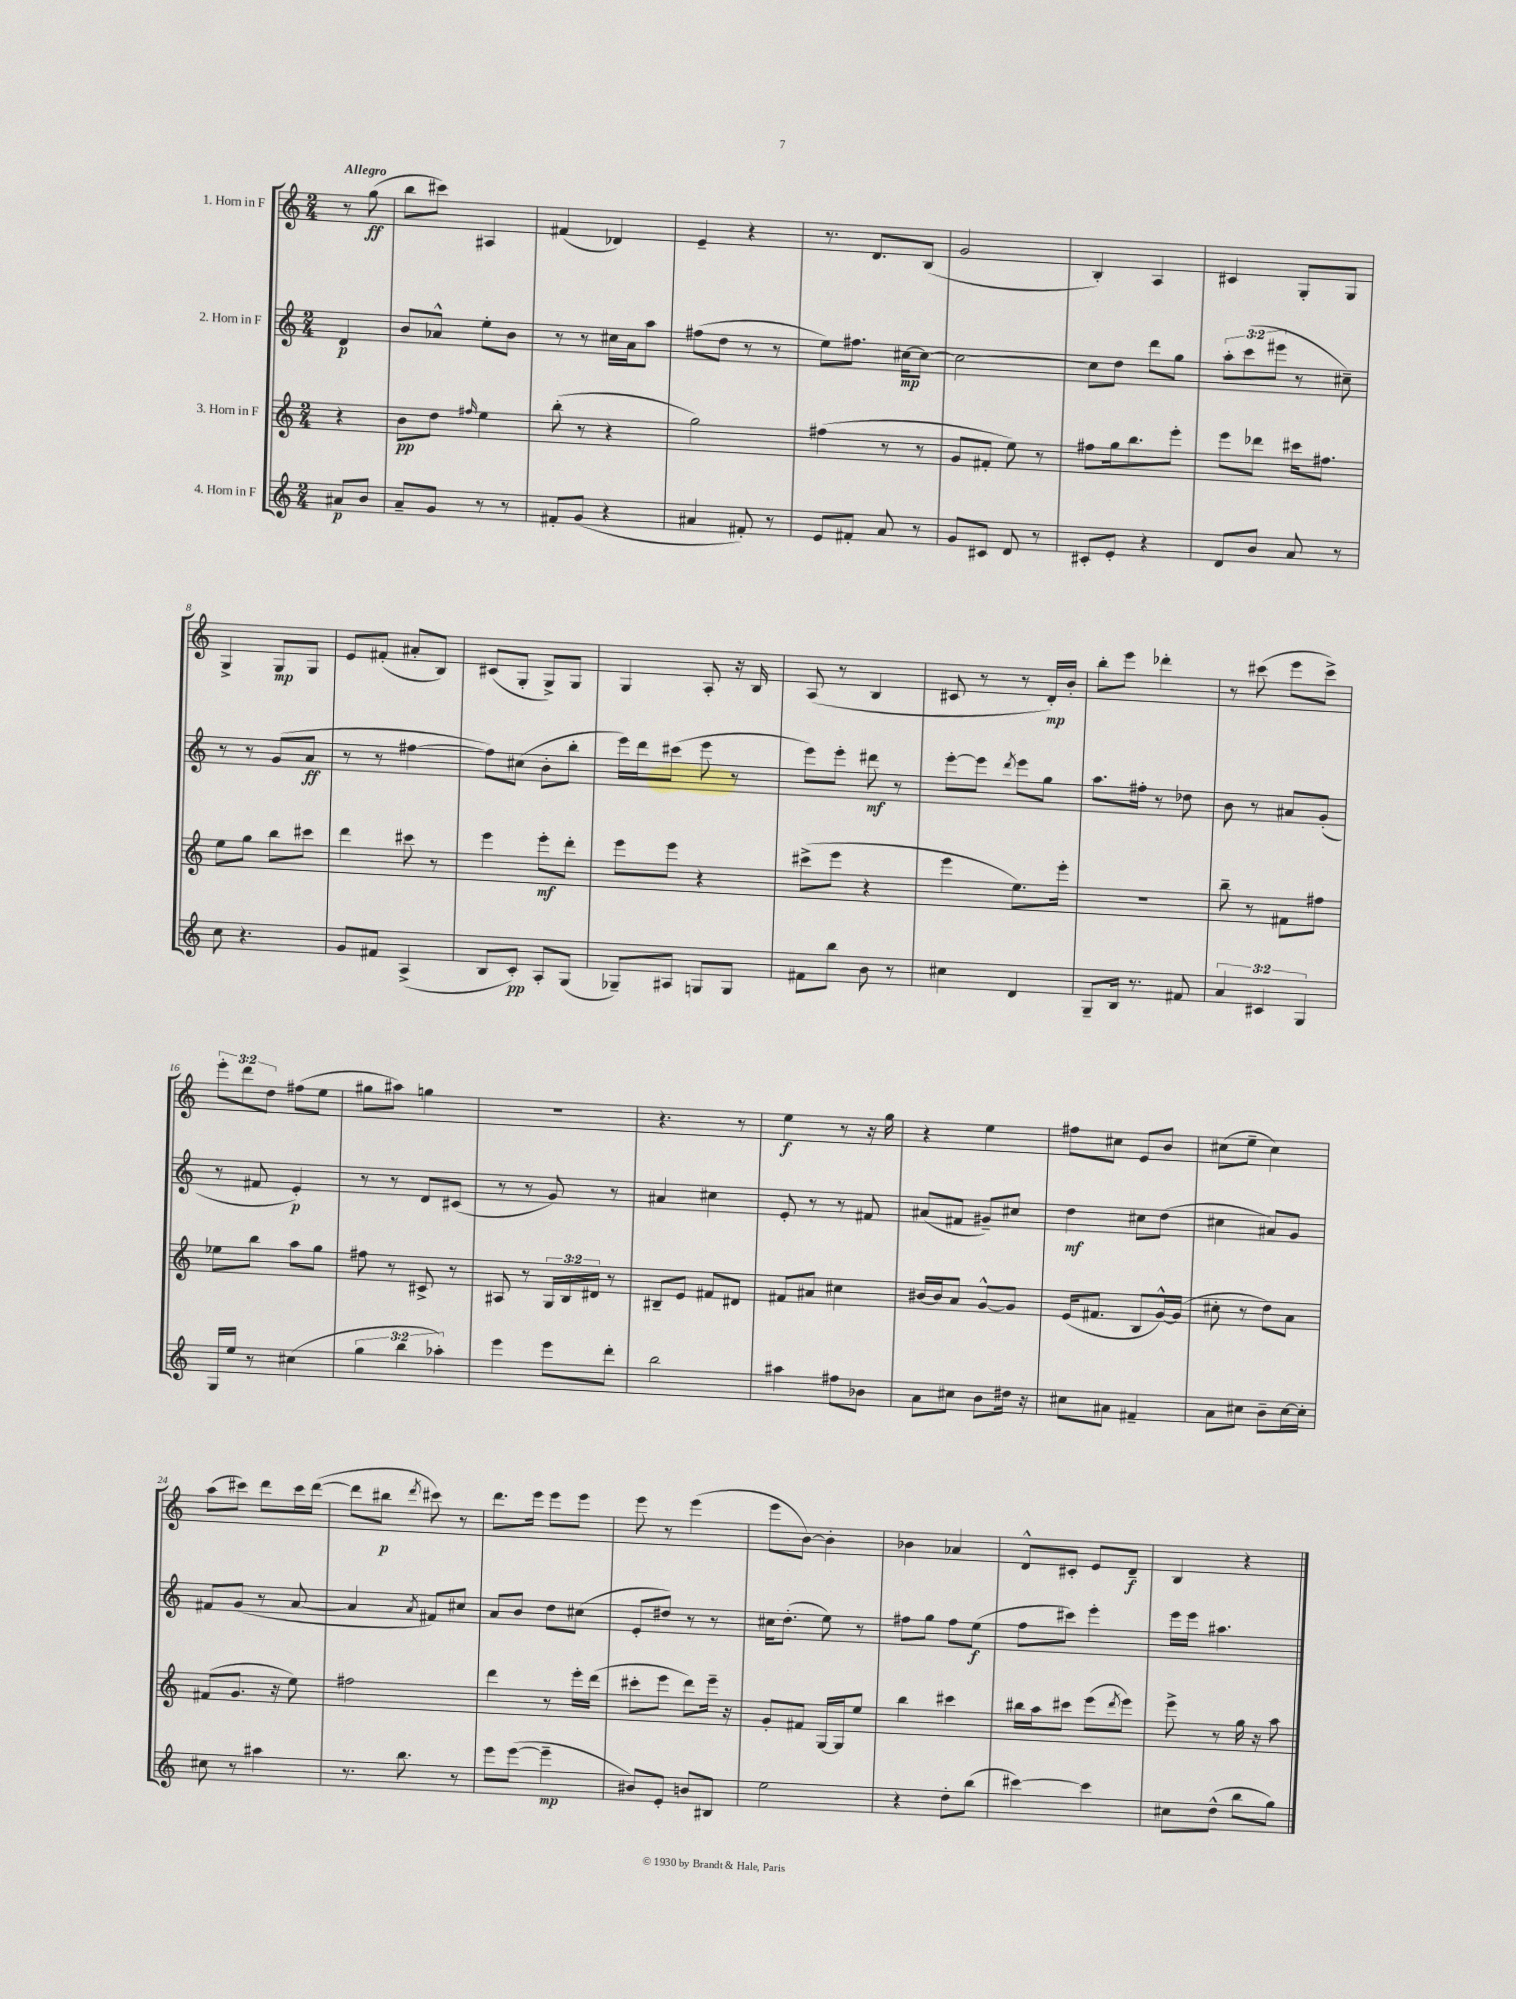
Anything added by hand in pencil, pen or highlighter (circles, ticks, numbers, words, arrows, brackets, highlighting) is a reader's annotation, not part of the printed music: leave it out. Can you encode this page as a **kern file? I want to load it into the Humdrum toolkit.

**kern	**dynam	**kern	**dynam	**kern	**dynam	**kern	**dynam
*part4	*part4	*part3	*part3	*part2	*part2	*part1	*part1
*staff4	*staff4	*staff3	*staff3	*staff2	*staff2	*staff1	*staff1
*I"4. Horn in F	*	*I"3. Horn in F	*	*I"2. Horn in F	*	*I"1. Horn in F	*
*clefG2	*	*clefG2	*	*clefG2	*	*clefG2	*
*k[]	*	*k[]	*	*k[]	*	*k[]	*
*M2/4	*	*M2/4	*	*M2/4	*	*M2/4	*
=	=	=	=	=	=	=	=
!	!	!	!	!	!	!LO:TX:a:B:t=Allegro	!
8a#X/L	p	4r	.	4d/	p	8r	.
8b/J	.	.	.	.	.	(8gg\	ff
=1	=1	=1	=1	=1	=1	=1	=1
8a~/L	.	8b\L	pp	8b/L	.	8bb\L	.
8g/J	.	8dd\J	.	8a-X^^/J	.	8ccc#X\J)	.
.	.	16qqff#X/	.	.	.	.	.
8r	.	4ee\	.	8ee'\L	.	4A#X/	.
8r	.	.	.	8b\J	.	.	.
=2	=2	=2	=2	=2	=2	=2	=2
8f#X'/L	.	(8bb'\	.	8r	.	(4f#X/	.
(8g/J	.	8r	.	8r	.	.	.
4r	.	4r	.	16cc#X\LL	.	4d-X/)	.
.	.	.	.	16a\J	.	.	.
.	.	.	.	8aa\J	.	.	.
=3	=3	=3	=3	=3	=3	=3	=3
4a#X/	.	2gg\)	.	(8ff#X\L	.	4e~/	.
.	.	.	.	8dd\J	.	.	.
8f#X'/)	.	.	.	8r	.	4r	.
8r	.	.	.	8r	.	.	.
=4	=4	=4	=4	=4	=4	=4	=4
8e/L	.	(4ff#X\	.	8ee\L)	.	8.r	.
8f#X'/J	.	.	.	8.ff#X\J	.	.	.
.	.	.	.	.	.	8.d/L	.
8a/	.	8r	.	.	.	.	.
.	.	.	.	[16cc#X\KL	mp	.	.
8r	.	8r	.	8cc#\J_	.	(8B/J	.
=5	=5	=5	=5	=5	=5	=5	=5
8g/L	.	8g/L	.	2cc#\_	.	2g/	.
8c#X/J	.	8f#X'/J	.	.	.	.	.
8d/	.	8ee\)	.	.	.	.	.
8r	.	8r	.	.	.	.	.
=6	=6	=6	=6	=6	=6	=6	=6
8c#X'/L	.	8ff#X\L	.	8cc#\L]	.	4B'/)	.
8e'/J	.	16gg\k	.	8dd\J	.	.	.
.	.	8.bb\	.	.	.	.	.
4r	.	.	.	8ddd\L	.	4A/	.
.	.	8eee'\J	.	8gg\J	.	.	.
=7	=7	=7	=7	=7	=7	=7	=7
8d/L	.	8eee\L	.	12aa'\L	.	4c#X/	.
.	.	.	.	(12ccc\	.	.	.
8b/J	.	8ddd-X\J	.	.	.	.	.
.	.	.	.	12eee#X\J	.	.	.
8a/	.	16ccc#X\KL	.	8r	.	8G'/L	.
.	.	8.ff#X\J	.	.	.	.	.
8r	.	.	.	8cc#X~\)	.	8G/J	.
!!LO:LB:g=z
=8	=8	=8	=8	=8	=8	=8	=8
8cc\	.	8ee\L	.	8r	.	4G^/	.
4.r	.	8gg\J	.	8r	.	.	.
.	.	8bb\L	.	(8g/L	.	8G/L	mp
.	.	8ccc#X\J	.	8a/J	ff	8G/J	.
=9	=9	=9	=9	=9	=9	=9	=9
8g/L	.	4ddd\	.	8r	.	8e/L	.
8f#X/J	.	.	.	8r	.	(8f#X'/J	.
(4A^/	.	8ccc#X\	.	[4ff#X\	.	8a#X'/L	.
.	.	8r	.	.	.	8B/J)	.
=10	=10	=10	=10	=10	=10	=10	=10
8B/L	.	4eee\	.	8ff#\L])	.	(8c#X/L	.
8c'/J)	pp	.	.	(8cc#X\J	.	8G'/J	.
8A'/L	.	8eee'\L	mf	8b'\L	.	8G^/L)	.
(8G/J	.	8ddd'\J	.	8bb'\J	.	8G/J	.
=11	=11	=11	=11	=11	=11	=11	=11
8G-X~/L)	.	8eee\L	.	16eee\LL)	.	4G/	.
.	.	.	.	16ddd\J	.	.	.
8A#X/J	.	8eee\J	.	(8ccc#X\J	.	.	.
8Gn/L	.	4r	.	8eee\	.	8A'/	.
8G/J	.	.	.	8r	.	16r	.
.	.	.	.	.	.	16B/	.
=12	=12	=12	=12	=12	=12	=12	=12
8f#X\L	.	(8ccc#X^\L	.	8eee\L)	.	(8A/	.
8bb\J	.	8eee\J	.	8eee'\J	.	8r	.
8b\	.	4r	.	8ddd#X\	mf	4B/	.
8r	.	.	.	8r	.	.	.
=13	=13	=13	=13	=13	=13	=13	=13
4cc#X\	.	4eee\	.	[8eee'\L	.	8c#X/	.
.	.	.	.	8eee\J]	.	8r	.
.	.	.	.	8qddd/	.	.	.
4d/	.	8.ee\L)	.	8eee\L	.	8r	.
.	.	.	.	8gg\J	.	16d'/LL)	mp
.	.	16eee'\Jk	.	.	.	16b'/JJ	.
=14	=14	=14	=14	=14	=14	=14	=14
8G~/L	.	2r	.	8.aa\L	.	8bb'\L	.
16B/Jk	.	.	.	.	.	8eee\J	.
8.r	.	.	.	16ff#X'\Jk	.	.	.
.	.	.	.	8r	.	4ddd-X'\	.
8f#X/	.	.	.	8dd-X\	.	.	.
=15	=15	=15	=15	=15	=15	=15	=15
6a/	.	8bb~\	.	8b\	.	8r	.
.	.	8r	.	8r	.	(8ccc#X\	.
6c#X/	.	.	.	.	.	.	.
.	.	8f#X\L	.	8a#X/L	.	8eee\L	.
6G/	.	.	.	.	.	.	.
.	.	8ff#X\J	.	(8g'/J	.	8ccc#^\J)	.
!!LO:LB:g=z
=16	=16	=16	=16	=16	=16	=16	=16
16G/LL	.	8ee-X\L	.	8r	.	12eee'\L	.
16ee/JJ	.	.	.	.	.	.	.
.	.	.	.	.	.	12ddd\	.
8r	.	8bb\J	.	8f#X/	.	.	.
.	.	.	.	.	.	12dd\J	.
(4cc#X\	.	8aa\L	.	4e'/)	p	(8ff#X\L	.
.	.	8gg\J	.	.	.	8ee\J	.
=17	=17	=17	=17	=17	=17	=17	=17
6gg\	.	8ff#X\	.	8r	.	8gg#X\L	.
.	.	8r	.	8r	.	8aa#X\J)	.
6bb\	.	.	.	.	.	.	.
.	.	8c#X^/	.	8d/L	.	4ggn\	.
6aa-X'\)	.	.	.	.	.	.	.
.	.	8r	.	(8c#X/J	.	.	.
=18	=18	=18	=18	=18	=18	=18	=18
4eee\	.	8A#X/	.	8r	.	2r	.
.	.	8r	.	8r	.	.	.
8eee\L	.	24G/LL	.	8g/)	.	.	.
.	.	24B/	.	.	.	.	.
.	.	24d#X/JJ	.	.	.	.	.
8ddd'\J	.	8r	.	8r	.	.	.
=19	=19	=19	=19	=19	=19	=19	=19
2bb\	.	8B#X~/L	.	4a#X/	.	4.r	.
.	.	8e/J	.	.	.	.	.
.	.	8f#X/L	.	4cc#X\	.	.	.
.	.	8d#X/J	.	.	.	8r	.
=20	=20	=20	=20	=20	=20	=20	=20
4aa#X\	.	8f#X/L	.	8e'/	.	4ee\	f
.	.	8a#X/J	.	8r	.	.	.
8ff#X\L	.	4cc#X\	.	8r	.	8r	.
8b-X\J	.	.	.	8f#X/	.	16r	.
.	.	.	.	.	.	16gg\	.
=21	=21	=21	=21	=21	=21	=21	=21
8a\L	.	[16b#X/LL	.	(8a#X/L	.	4r	.
.	.	16b#/J]	.	.	.	.	.
8cc#X\J	.	8a/J	.	8f#X/J	.	.	.
8b\L	.	[8g^^/L	.	8g#X~/L)	.	4ee\	.
16dd#X\Jk	.	8g/J]	.	8cc#X/J	.	.	.
16r	.	.	.	.	.	.	.
=22	=22	=22	=22	=22	=22	=22	=22
8cc#X\L	.	(16e/KL	.	4dd\	mf	8ff#X\L	.
.	.	8.f#X/J	.	.	.	.	.
8a#X\J	.	.	.	.	.	8cc#X\J	.
4f#X~/	.	8B/L	.	8cc#X\L	.	8e/L	.
.	.	[16g^^/L)	.	(8dd\J	.	8b/J	.
.	.	(16g/JJ]	.	.	.	.	.
=23	=23	=23	=23	=23	=23	=23	=23
8a\L	.	8cc#X'\	.	4cc#X\	.	(8cc#X\L	.
8cc#X\J	.	8r	.	.	.	8ee~\J	.
8b~\L	.	8dd\L)	.	8a#X/L)	.	4cc#\)	.
[16cc#\L	.	8a\J	.	8g/J	.	.	.
16cc#'\JJ]	.	.	.	.	.	.	.
!!LO:LB:g=z
=24	=24	=24	=24	=24	=24	=24	=24
8cc#X\	.	(8f#X/L	.	8f#X/L	.	(8aa\L	.
8r	.	8.g/J	.	(8g/J	.	8ccc#X\J)	.
4aa#X\	.	.	.	8r	.	8ddd\L	.
.	.	16r	.	.	.	.	.
.	.	8ee\)	.	[8a/	.	16ccc#\L	.
.	.	.	.	.	.	([16ddd\JJ	.
=25	=25	=25	=25	=25	=25	=25	=25
8.r	.	2ff#X\	.	4a/]	.	8ddd\L]	.
.	.	.	.	.	.	8bb#X\J	p
8.bb\	.	.	.	.	.	.	.
.	.	.	.	8qa/	.	8qddd/	.
.	.	.	.	8f#X/L)	.	8ccc#X\)	.
8r	.	.	.	8cc#X/J	.	8r	.
=26	=26	=26	=26	=26	=26	=26	=26
8eee\L	.	4ddd\	.	8a/L	.	8.ddd\L	.
([8eee\J	.	.	.	8b/J	.	.	.
.	.	.	.	.	.	16eee\Jk	.
4eee~\]	mp	8r	.	8dd\L	.	8eee\L	.
.	.	16eee'\LL	.	(8cc#X\J	.	8eee\J	.
.	.	(16ddd\JJ	.	.	.	.	.
=27	=27	=27	=27	=27	=27	=27	=27
8b#X/L)	.	8ccc#X'\L	.	8e'/L	.	8eee\	.
8e'/J	.	8eee\J	.	8dd#X/J)	.	8r	.
8bn/L	.	8ddd\L)	.	8r	.	(4eee\	.
8B#X/J	.	16eee~\Jk	.	8r	.	.	.
.	.	16r	.	.	.	.	.
=28	=28	=28	=28	=28	=28	=28	=28
2ee\	.	8g'/L	.	16cc#X\KL	.	8eee\L	.
.	.	.	.	(8.dd'\J	.	.	.
.	.	8f#X/J	.	.	.	[8b\J)	.
.	.	[16G/LL	.	8ee\)	.	4b'\]	.
.	.	16G/J]	.	.	.	.	.
.	.	8ee/J	.	8r	.	.	.
=29	=29	=29	=29	=29	=29	=29	=29
4r	.	4bb\	.	8ff#X\L	.	4b-X\	.
.	.	.	.	8gg\J	.	.	.
8dd'\L	.	4ccc#X\	.	8ff#\L	.	4a-X/	.
(8bb\J	.	.	.	(8ee\J	f	.	.
=30	=30	=30	=30	=30	=30	=30	=30
[4ccc#X\)	.	16bb#X\LL	.	8ff\L	.	8d^^/L	.
.	.	16aa\J	.	.	.	.	.
.	.	8ccc#X\J	.	8ccc#X\J)	.	8c#X'/J	.
4ccc#\]	.	(8eee\L	.	4eee'\	.	8e/L	.
.	.	8qddd/	.	.	.	.	.
.	.	8eee\J)	.	.	.	8d~/J	f
=31	=31	=31	=31	=31	=31	=31	=31
8cc#X\L	.	8eee^\	.	16eee\LL	.	4B/	.
.	.	.	.	16eee\JJ	.	.	.
(8dd^^\J	.	8r	.	4.aa#X\	.	.	.
8bb\L	.	16gg\	.	.	.	4r	.
.	.	16r	.	.	.	.	.
8gg\J)	.	8aa\	.	.	.	.	.
==	==	==	==	==	==	==	==
*-	*-	*-	*-	*-	*-	*-	*-
